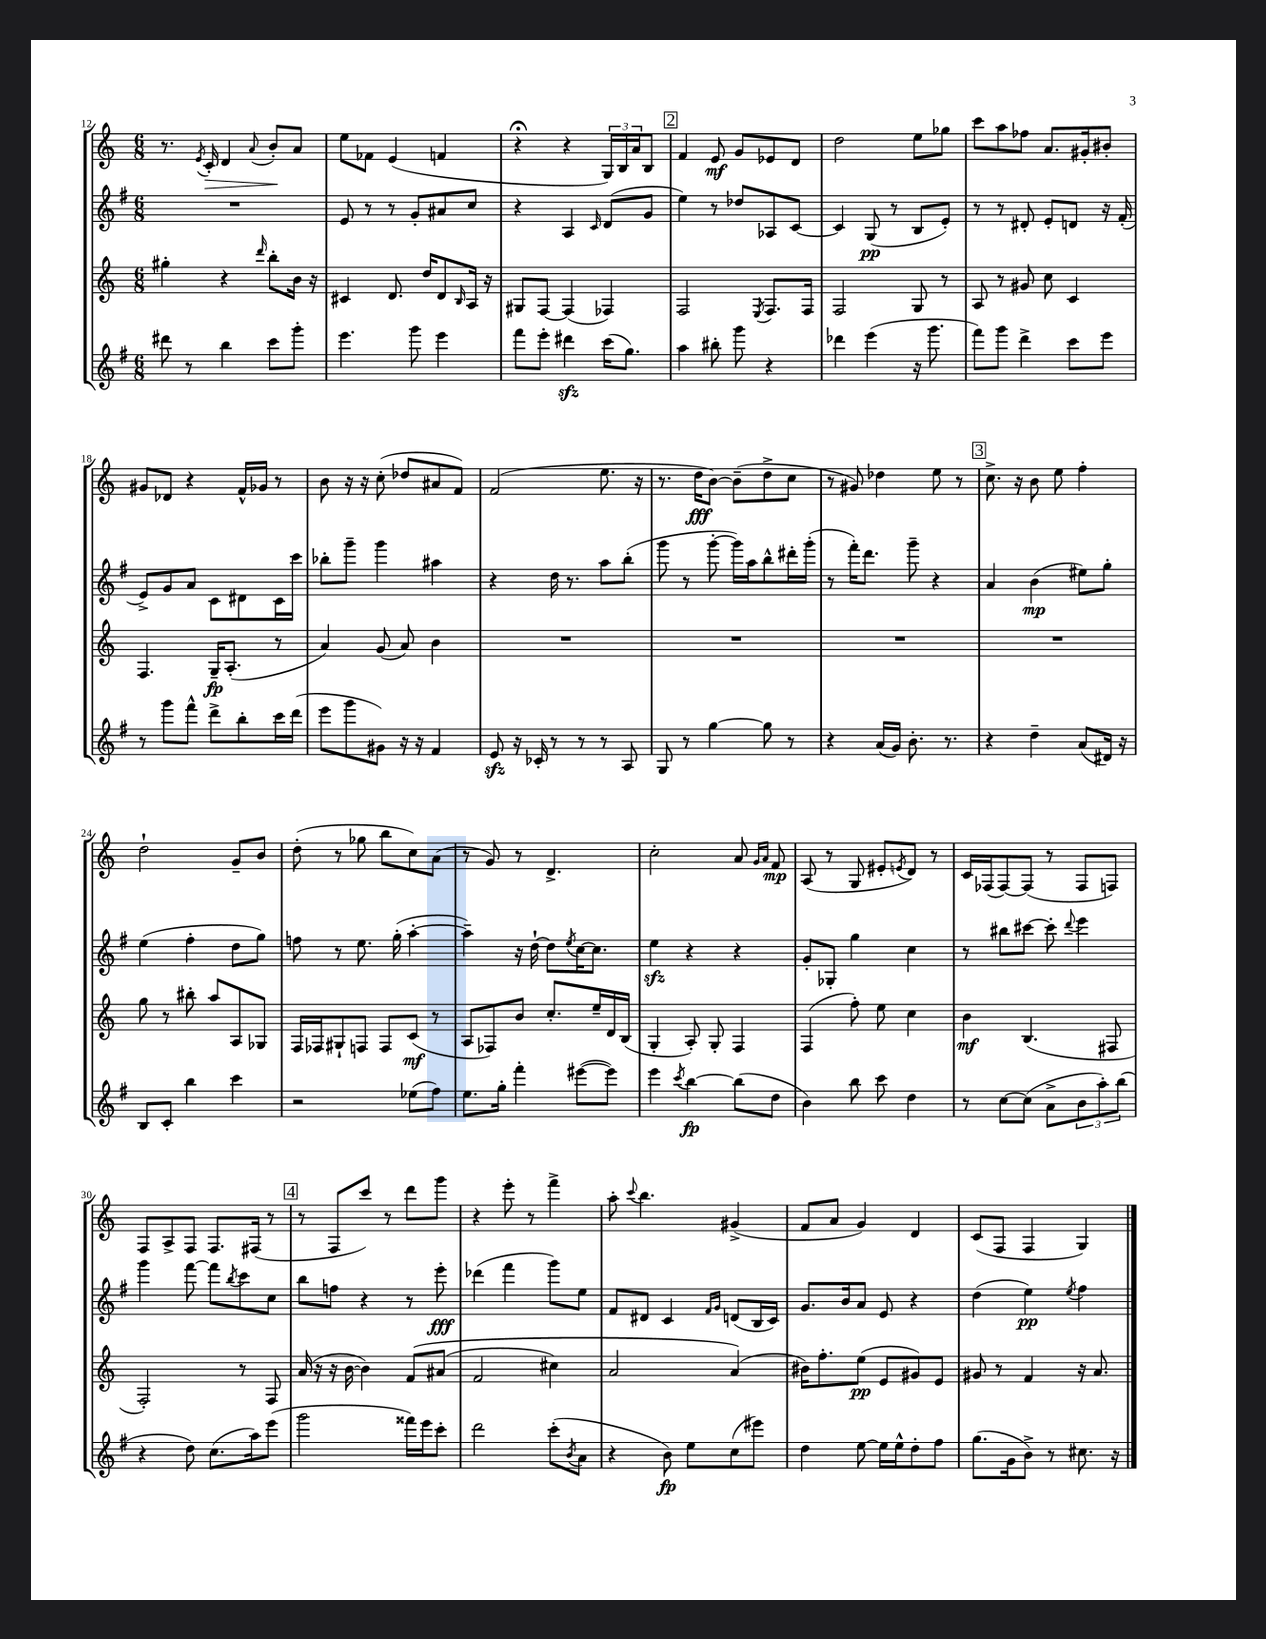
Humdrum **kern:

**kern	**dynam	**kern	**dynam	**kern	**dynam	**kern	**dynam
*part4	*part4	*part3	*part3	*part2	*part2	*part1	*part1
*staff4	*staff4	*staff3	*staff3	*staff2	*staff2	*staff1	*staff1
*clefG2	*	*clefG2	*	*clefG2	*	*clefG2	*
*k[f#]	*	*k[]	*	*k[f#]	*	*k[]	*
*M6/8	*	*M6/8	*	*M6/8	*	*M6/8	*
=12	=12	=12	=12	=12	=12	=12	=12
8ddd#X\	.	4gg#X'\	.	2.r	.	8.r	.
8r	.	.	.	.	.	.	.
.	.	.	.	.	.	8qe/	.
!	!	!	!	!	!	!	!LO:HP:b
.	.	.	.	.	.	16c'/	>
4bb\	.	4r	.	.	.	4d/	.
.	.	16qqddd/	.	.	.	8qqa/	.
8ccc\L	.	8bb'\L	.	.	.	8b'/L	.
8ggg'\J	.	16b\Jk	.	.	.	8a/J	]
.	.	16r	.	.	.	.	.
=13	=13	=13	=13	=13	=13	=13	=13
4.eee\	.	4c#X/	.	8e/	.	8ee\L	.
.	.	.	.	8r	.	8f-X\J	.
.	.	8.d/	.	8r	.	(4e/	.
8ggg\	.	.	.	8g'/L	.	.	.
.	.	16dd/KL	.	.	.	.	.
4eee\	.	8d/	.	8a#X/	.	4fn/	.
.	.	16qqB/	.	.	.	.	.
.	.	16A/Jk	.	8cc/J	.	.	.
.	.	16r	.	.	.	.	.
=14	=14	=14	=14	=14	=14	=14	=14
8fff#\L	.	8G#X/L	.	4r	.	4r;<	.
8eee'\J	.	[8F/J	.	.	.	.	.
4ddd#Xzz\	.	(4F/]	.	4A/	.	4r	.
.	.	.	.	16qqc/	.	.	.
(16ccc\KL	.	4F-X/)	.	(8d/L	.	24G/LL)	.
.	.	.	.	.	.	24B/	.
8.gg\J)	.	.	.	.	.	.	.
.	.	.	.	.	.	24a/J	.
.	.	.	.	8g/J	.	8B/J	.
!!LO:REH:place=s1:t=2
=15	=15	=15	=15	=15	=15	=15	=15
4aa\	.	2F/	.	4ee\)	.	4f/	.
8bb#X'\	.	.	.	8r	.	8e/	mf
8ggg\	.	.	.	8dd-X/L	.	8g/L	.
.	.	8qE/	.	.	.	.	.
4r	.	8.F/L	.	8A-X/	.	8e-X/	.
.	.	.	.	[8c/J	.	8d/J	.
.	.	16F/Jk	.	.	.	.	.
=16	=16	=16	=16	=16	=16	=16	=16
4ddd-X\	.	2F/	.	4c/]	.	2dd\	.
(4eee\	.	.	.	(8G/	pp	.	.
.	.	.	.	8r	.	.	.
16r	.	8G/	.	8B/L	.	8ee\L	.
8.ggg\	.	.	.	.	.	.	.
.	.	8r	.	8e'/J)	.	8gg-X\J	.
=17	=17	=17	=17	=17	=17	=17	=17
8fff#\L)	.	8A/	.	8r	.	8ccc\L	.
8ggg\J	.	8r	.	8r	.	8aa\	.
4ddd^\	.	8g#X/	.	8d#X'/	.	8ff-X\J	.
.	.	8cc\	.	8e'/L	.	8.a/L	.
8ccc\L	.	4c/	.	8dn/J	.	.	.
.	.	.	.	.	.	16g#X'/k	.
8eee\J	.	.	.	16r	.	8b#X'/J	.
.	.	.	.	(16f#'/	.	.	.
!!LO:LB:g=z
=18	=18	=18	=18	=18	=18	=18	=18
8r	.	4.F/	.	8e^/L)	.	8g#X/L	.
8ggg\L	.	.	.	8g/	.	8d-X/J	.
8fff#^^\J	.	.	.	8a/J	.	4r	.
8ddd^\L	.	16G~/KL	fp	8c\L	.	.	.
.	.	(8.A'/J	.	.	.	.	.
8bb'\	.	.	.	8d#X\	.	16f^^/LL	.
.	.	.	.	.	.	16g-X/JJ	.
16ccc\L	.	8r	.	16c\L	.	8r	.
(16ddd\JJ	.	.	.	16ccc\JJ	.	.	.
=19	=19	=19	=19	=19	=19	=19	=19
8eee\L	.	4a/)	.	8bb-X'\L	.	8b\	.
8ggg\	.	.	.	8ggg~\J	.	16r	.
.	.	.	.	.	.	16r	.
8g#X\J)	.	(8g/	.	4ggg\	.	(8cc'\	.
16r	.	8a/)	.	.	.	8dd-X/L	.
16r	.	.	.	.	.	.	.
4f#/	.	4b\	.	4aa#X\	.	8a#X/	.
.	.	.	.	.	.	8f/J)	.
=20	=20	=20	=20	=20	=20	=20	=20
8ezz/	.	2.r	.	4r	.	(2f/	.
16r	.	.	.	.	.	.	.
16c-X'/	.	.	.	.	.	.	.
8r	.	.	.	16dd\	.	.	.
.	.	.	.	8.r	.	.	.
8r	.	.	.	.	.	.	.
8r	.	.	.	8aa\L	.	8.ee\	.
8A/	.	.	.	(8bb'\J	.	.	.
.	.	.	.	.	.	16r	.
=21	=21	=21	=21	=21	=21	=21	=21
8G/	.	2.r	.	8ggg\	.	8.r	.
8r	.	.	.	8r	.	.	.
.	.	.	.	.	.	16dd\KL	fff
[4gg\	.	.	.	[8ggg'\	.	[8b\J)	.
.	.	.	.	16ggg\LL])	.	(8b~\L]	.
.	.	.	.	16aa\J	.	.	.
8gg\]	.	.	.	8bb^^\	.	8dd^\	.
8r	.	.	.	16ddd#X'\L	.	8cc\J	.
.	.	.	.	(16ggg'\JJ	.	.	.
=22	=22	=22	=22	=22	=22	=22	=22
4r	.	2.r	.	8r	.	8r	.
.	.	.	.	16fff#'\KL)	.	8g#X/)	.
.	.	.	.	8.ddd\J	.	.	.
(16a/LL	.	.	.	.	.	4dd-X\	.
16g/JJ)	.	.	.	.	.	.	.
8.b'\	.	.	.	8ggg~\	.	.	.
.	.	.	.	4r	.	8ee\	.
8.r	.	.	.	.	.	.	.
.	.	.	.	.	.	8r	.
!!LO:REH:place=s1:t=3
=23	=23	=23	=23	=23	=23	=23	=23
4r	.	2.r	.	4a/	.	8.cc^\	.
.	.	.	.	.	.	16r	.
4dd~\	.	.	.	(4b\	mp	8b\	.
.	.	.	.	.	.	8ee\	.
(8a/L	.	.	.	8ee#X\L)	.	4ff'\	.
16d#X/Jk)	.	.	.	8gg'\J	.	.	.
16r	.	.	.	.	.	.	.
!!LO:LB:g=z
=24	=24	=24	=24	=24	=24	=24	=24
8B/L	.	8gg\	.	(4ee\	.	2dd`\	.
8c'/J	.	8r	.	.	.	.	.
4bb\	.	8bb#X'\	.	4ff#'\	.	.	.
.	.	8aa/L	.	.	.	.	.
4ccc\	.	8A/	.	8dd\L	.	8g~/L	.
.	.	8G-X/J	.	8gg\J)	.	8b/J	.
=25	=25	=25	=25	=25	=25	=25	=25
2r	.	16F/LL	.	8ffn\	.	(8dd'\	.
.	.	16F-X/J	.	.	.	.	.
.	.	8G#X`/	.	8r	.	8r	.
.	.	8Fn/J	.	8.ee\	.	8gg-X\	.
.	.	8F/L	.	.	.	8bb\L	.
.	.	.	.	(16gg'\	.	.	.
(8ee-X\L	.	(8c/J	mf	[4aa'\	.	8cc\)	.
8ff#\J)	.	8r	.	.	.	(8a\J	.
=26	=26	=26	=26	=26	=26	=26	=26
8.ee\L	.	8A/L	.	4aa~\])	.	8r	.
.	.	8F-X/)	.	.	.	8g/)	.
16gg'\Jk	.	.	.	.	.	.	.
4fff#'\	.	8b/J	.	16r	.	8r	.
.	.	.	.	[16dd`\	.	.	.
.	.	8.cc'/L	.	8dd\L]	.	4.d^/	.
.	.	.	.	8qee/	.	.	.
([8eee#X\L	.	.	.	[16cc\K	.	.	.
.	.	16ee~/L	.	8.cc\J]	.	.	.
8eee#\J])	.	16d/	.	.	.	.	.
.	.	(16B/JJ	.	.	.	.	.
=27	=27	=27	=27	=27	=27	=27	=27
4eee\	.	4G'/	.	4eezz\	.	2cc'\	.
8qccc/	.	.	.	.	.	.	.
[4bb\	fp	8A'/)	.	4r	.	.	.
.	.	8G'/	.	.	.	.	.
(8bb\L]	.	4F/	.	4r	.	8a/	.
.	.	.	.	.	.	16qqg/LL	.
.	.	.	.	.	.	16qqa/JJ	.
8dd\J	.	.	.	.	.	8f/	mp
=28	=28	=28	=28	=28	=28	=28	=28
4b\)	.	(4F/	.	8g'/L	.	(8A/	.
.	.	.	.	8G-X'/J	.	8r	.
8bb\	.	8ff'\)	.	4gg\	.	8G/	.
8ccc\	.	8ee\	.	.	.	8e#X'/L	.
.	.	.	.	.	.	8qen/	.
4dd\	.	4cc\	.	4cc\	.	8d/J)	.
.	.	.	.	.	.	8r	.
=29	=29	=29	=29	=29	=29	=29	=29
8r	.	4b\	mf	8r	.	16c/LL	.
.	.	.	.	.	.	(16F-X/J	.
[8cc\L	.	.	.	8bb#X\L	.	[8F-/)	.
(8cc\J]	.	(4.B/	.	[8ccc#X\J	.	(8F-/J]	.
8a^\L	.	.	.	8ccc#'\]	.	8r	.
.	.	.	.	8qqddd/	.	.	.
12b\	.	.	.	4eee\	.	8F-/L	.
12aa'\)	.	.	.	.	.	.	.
.	.	8F#X/	.	.	.	8Fn/J)	.
(12bb\J	.	.	.	.	.	.	.
!!LO:LB:g=z
=30	=30	=30	=30	=30	=30	=30	=30
4r	.	2F'/)	.	4ggg\	.	8F/L	.
.	.	.	.	.	.	8A^/	.
8dd\)	.	.	.	[8fff#\	.	8F/J	.
(8.cc\L	.	.	.	8fff#\L]	.	8.F/L	.
.	.	.	.	8qbb/	.	.	.
.	.	8r	.	8ccc\	.	.	.
16aa\k)	.	.	.	.	.	(16F#X/Jk	.
(8eee\J	.	8F/	.	8cc\J	.	8r	.
!!LO:REH:place=s1:t=4
=31	=31	=31	=31	=31	=31	=31	=31
2ggg\	.	(16a/	.	8bb\L	.	8r	.
.	.	16r	.	.	.	.	.
.	.	16r	.	8ffn\J	.	8F/L	.
.	.	[16b\	.	.	.	.	.
.	.	4b\])	.	4r	.	8ccc/J)	.
.	.	.	.	.	.	8r	.
16fff##X\LL)	.	(8f/L	.	8r	.	8ddd\L	.
16eee\J	.	.	.	.	.	.	.
8ccc'\J	.	(8a#X/J	.	8eee'\	fff	8ggg\J	.
=32	=32	=32	=32	=32	=32	=32	=32
2ddd\	.	2f/	.	(4ddd-X\	.	4r	.
.	.	.	.	4fff#\	.	8eee'\	.
.	.	.	.	.	.	8r	.
(8ccc'\L	.	4cc#X\)	.	8ggg\L)	.	4fff^\	.
8qb/	.	.	.	.	.	.	.
8a\J	.	.	.	8ee\J	.	.	.
=33	=33	=33	=33	=33	=33	=33	=33
4r	.	2a/	.	8f#/L	.	8aa'\	.
.	.	.	.	.	.	8qqccc/	.
.	.	.	.	8d#X/J	.	4.bb\	.
8b\)	fp	.	.	4c/	.	.	.
8ee\L	.	.	.	.	.	.	.
.	.	.	.	16qqf#/LL	.	.	.
.	.	.	.	16qqg/JJ	.	.	.
(8cc\	.	(4a/)	.	(8dn/L	.	(4g#X^/	.
8eee#X\J)	.	.	.	16B/L	.	.	.
.	.	.	.	16c/JJ)	.	.	.
=34	=34	=34	=34	=34	=34	=34	=34
4dd\	.	16b#X\KL)	.	8.g/L	.	8f/L	.
.	.	8.ff'\	.	.	.	.	.
.	.	.	.	.	.	8a/J	.
.	.	.	.	16b/k	.	.	.
[8ee\	.	(8ee\J	pp	8a/J	.	4g/)	.
16ee\LL]	.	8e/L	.	8e/	.	.	.
16ee^^\J	.	.	.	.	.	.	.
8dd'\	.	8g#X/)	.	4r	.	4d/	.
8ff#\J	.	8e/J	.	.	.	.	.
=35	=35	=35	=35	=35	=35	=35	=35
(8.gg\L	.	8g#X/	.	(4dd\	.	(8c/L	.
.	.	8r	.	.	.	8F/J	.
16g\k	.	.	.	.	.	.	.
8b^\J)	.	4f/	.	4ee\)	pp	4F/	.
8r	.	.	.	.	.	.	.
.	.	.	.	8qee/	.	.	.
8.cc#X\	.	16r	.	4ff#\	.	4G/)	.
.	.	8.a/	.	.	.	.	.
16r	.	.	.	.	.	.	.
==	==	==	==	==	==	==	==
*-	*-	*-	*-	*-	*-	*-	*-
